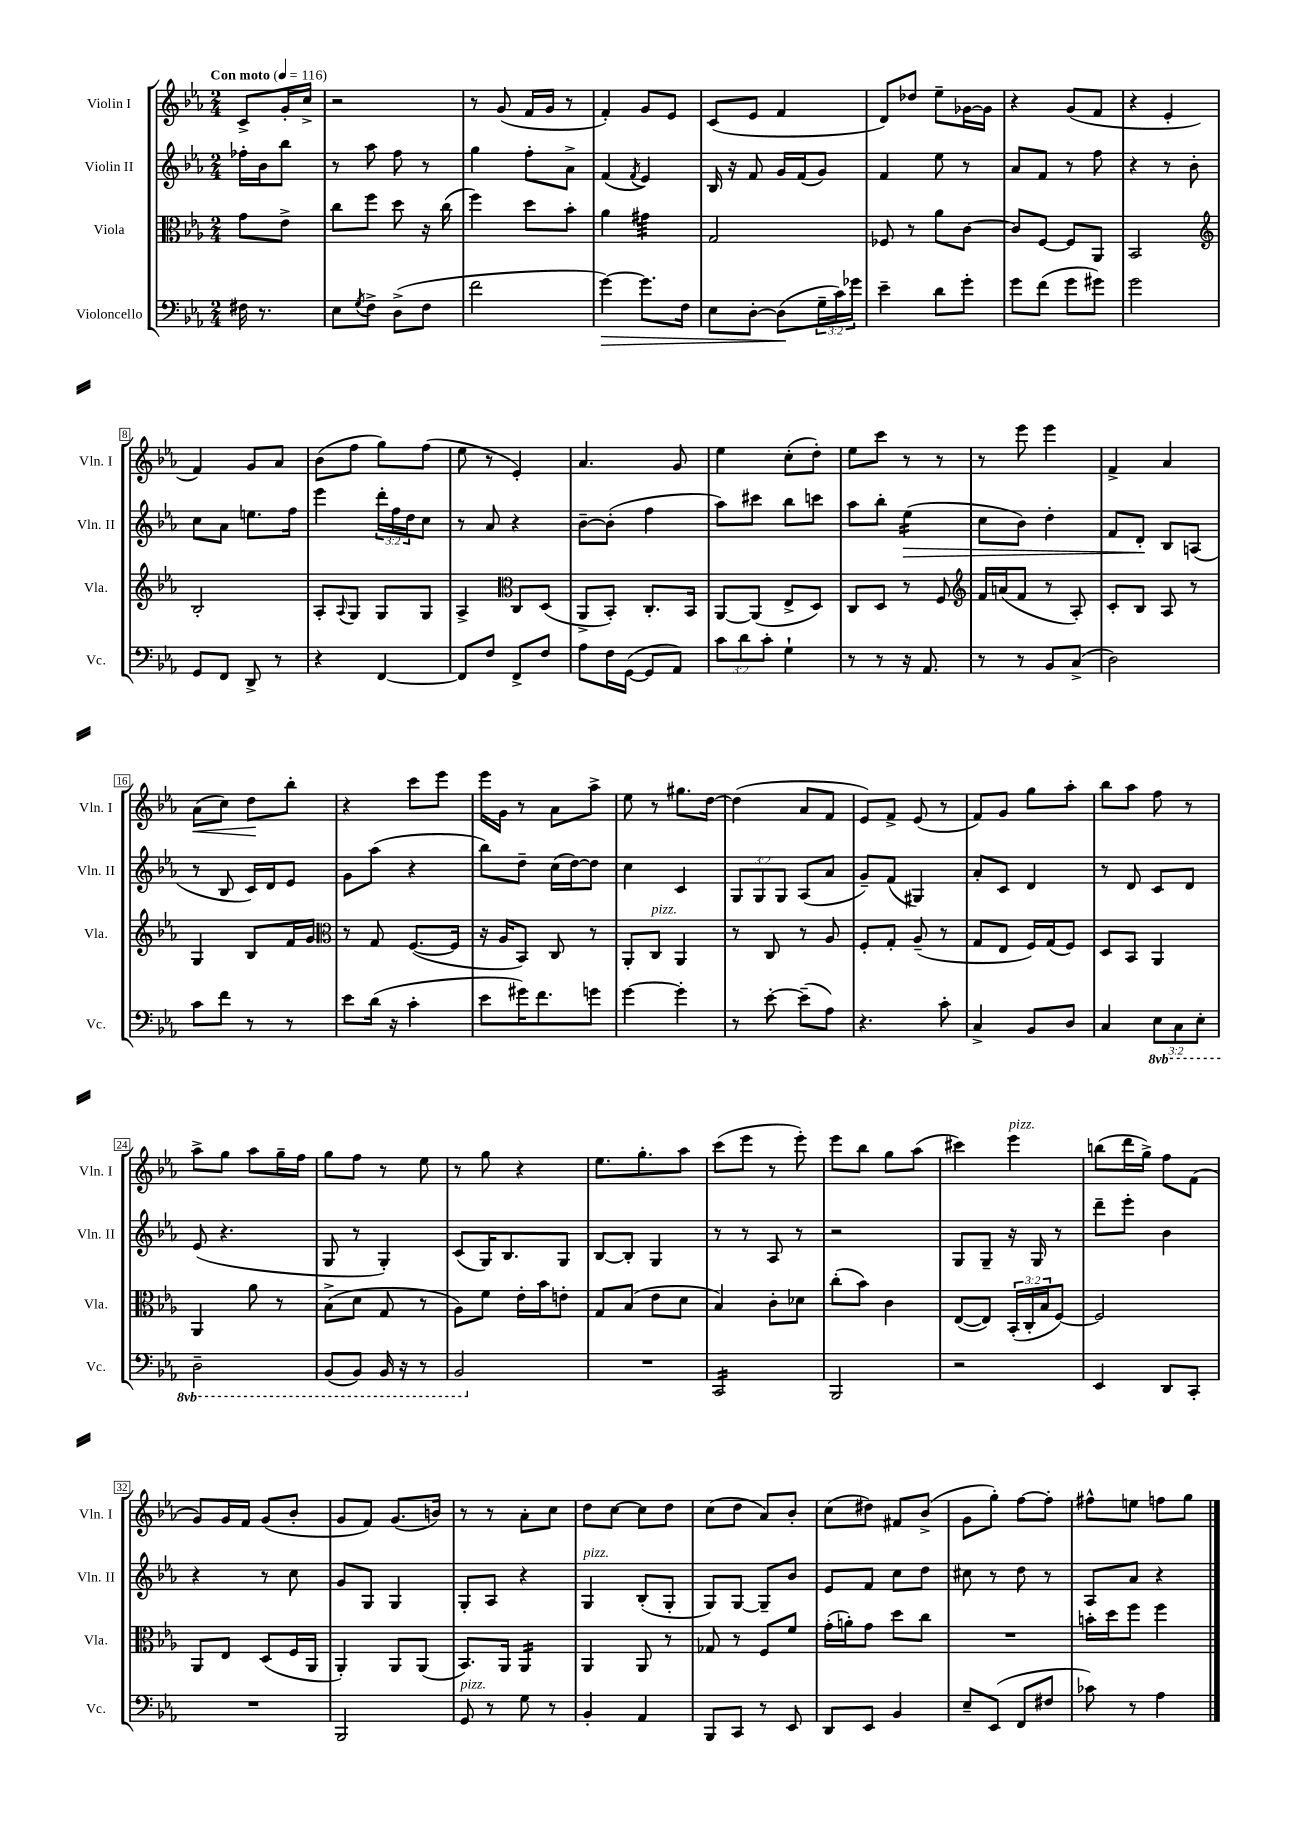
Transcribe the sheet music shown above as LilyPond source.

<<
\new StaffGroup <<
\new Staff = "s0" \with { instrumentName = "Violin I" shortInstrumentName = "Vln. I" } {
    \clef treble \key ees \major \numericTimeSignature \time 2/4 \partial 4 \tempo "Con moto" 4 = 116
    c'8-> g'16-. c''16-> |
    r2 |
    r8 g'8( f'16 g'16 r8 |
    f'4-.) g'8 ees'8 |
    c'8( ees'8 f'4 |
    d'8) des''8 ees''8-- ges'16~ ges'16 |
    r4 g'8( f'8 |
    r4 ees'4-. |
    f'4) g'8 aes'8 |
    bes'8( f''8 g''8) f''8( |
    ees''8 r8 ees'4-.) |
    aes'4. g'8 |
    ees''4 c''8-.( d''8-.) |
    ees''8 c'''8 r8 r8 |
    r8 ees'''8 ees'''4 |
    f'4-> aes'4 |
    aes'8\<( c''8) d''8\! bes''8-. |
    r4 c'''8 ees'''8 |
    ees'''16 g'16 r8 aes'8 aes''8-> |
    ees''8 r8 gis''8. d''16~ |
    d''4( aes'8 f'8 |
    ees'8) f'8-> ees'8( r8 |
    f'8) g'8 g''8 aes''8-. |
    bes''8 aes''8 f''8 r8 |
    aes''8-> g''8 aes''8 g''16-- f''16 |
    g''8 f''8 r8 ees''8 |
    r8 g''8 r4 |
    ees''8. g''8.-. aes''8 |
    c'''8( ees'''8 r8 ees'''8-.) |
    ees'''8 bes''8 g''8 aes''8( |
    cis'''4) ees'''4^\markup { \italic "pizz." } |
    b''8( d'''16 g''16->) f''8 f'8( |
    g'8) g'16 f'16 g'8( bes'8-. |
    g'8 f'8) g'8.( b'16) |
    r8 r8 aes'8-. c''8 |
    d''8 c''8~ c''8 d''8 |
    c''8( d''8 aes'8) bes'8-. |
    c''8( dis''8) fis'8 bes'8->( |
    g'8 g''8-.) f''8~ f''8-. |
    fis''8-^ e''8 f''8 g''8 \bar "|." |
}
\new Staff = "s1" \with { instrumentName = "Violin II" shortInstrumentName = "Vln. II" } {
    \clef treble \key ees \major \numericTimeSignature \time 2/4 \override Staff.TupletNumber.text = #tuplet-number::calc-fraction-text \partial 4
    fes''16-. bes'16 bes''8 |
    r8 aes''8 f''8 r8 |
    g''4 f''8-. aes'8-> |
    f'4( \acciaccatura { f'8 } ees'4) |
    bes16 r16 f'8 g'16 f'16( g'8) |
    f'4 ees''8 r8 |
    aes'8 f'8 r8 f''8 |
    r4 r8 bes'8-. |
    c''8 aes'8 e''8. f''16 |
    ees'''4 \tuplet 3/2 { d'''16-. f''16 d''16 } c''8 |
    r8 aes'8 r4 |
    bes'8~-- bes'8-.( f''4 |
    aes''8) cis'''8 bes''8 c'''8 |
    aes''8 bes''8-. ees''4:16\>( |
    c''8 bes'8) d''4-. |
    f'8 d'8-.\! bes8 a8( |
    r8 bes8 c'16) d'16 ees'8 |
    g'8 aes''8( r4 |
    bes''8) d''8-- c''16( d''16~) d''8 |
    c''4 c'4 |
    \tuplet 3/2 { g8 g8 g8 } aes8( aes'8 |
    g'8--) f'8( gis4) |
    aes'8-. c'8 d'4 |
    r8 d'8 c'8 d'8 |
    ees'8( r4. |
    g8 r8 g4-.) |
    c'8( g16) bes8. g8 |
    bes8~ bes8-. g4 |
    r8 r8 aes8 r8 |
    r2 |
    g8 g8-- r16 g16 r8 |
    d'''8-- ees'''8-. bes'4 |
    r4 r8 c''8 |
    g'8 g8 g4 |
    g8-. aes8 r4 |
    g4^\markup { \italic "pizz." } bes8-.( g8-. |
    g8) g8~ g8-- bes'8 |
    ees'8 f'8 c''8 d''8 |
    cis''8 r8 d''8 r8 |
    aes8 aes'8 r4 \bar "|." |
}
\new Staff = "s2" \with { instrumentName = "Viola" shortInstrumentName = "Vla." } {
    \clef alto \key ees \major \numericTimeSignature \time 2/4 \override Staff.TupletNumber.text = #tuplet-number::calc-fraction-text \partial 4
    g'8 ees'8-> |
    c''8 f''8 d''8 r16 c''16( |
    f''4) d''8 bes'8-. |
    aes'4 gis'4:32 |
    g2 |
    fes8 r8 aes'8 c'8~ |
    c'8 f8~ f8 aes,8 |
    bes,2 |
    \clef treble bes2-. |
    aes8-. \appoggiatura { aes8 } g8 g8 g8 |
    aes4-> \clef alto c8 d8( |
    aes,8-> bes,8-.) c8.-. bes,16 |
    aes,8~ aes,8( ees8-> d8) |
    c8 d8 r8 f8 |
    \clef treble f'16 a'16( f'8 r8 aes8-.) |
    c'8-. bes8 aes8 r8 |
    g4 bes8 f'16 g'16 |
    \clef alto r8 g8 f8.~( f16 |
    r16 aes16 bes,8) c8 r8 |
    aes,8-. c8^\markup { \italic "pizz." } aes,4 |
    r8 c8 r8 aes8 |
    f8-. g8-. aes8--( r8 |
    g8 ees8 f16) g16( f8) |
    d8 bes,8 aes,4 |
    aes,4 aes'8 r8 |
    bes8->( d'8 g8 r8 |
    aes8) f'8 ees'16-. bes'16 e'8-. |
    g8 bes8( ees'8 d'8 |
    bes4) c'8-. des'8 |
    c''8-.( bes'8) c'4 |
    ees8~( ees8) \tuplet 3/2 { bes,16-.( c16-. bes16 } f8~) |
    f2 |
    aes,8 ees8 d8( f16 aes,16 |
    aes,4-.) aes,8 aes,8( |
    bes,8.) aes,16 aes,4:16 |
    aes,4 aes,8 r8 |
    ges8 r8 f8 f'8 |
    g'16-.( a'16-.) g'8 d''8 c''8 |
    R2 |
    b'16-. d''16 f''8 f''4 \bar "|." |
}
\new Staff = "s3" \with { instrumentName = "Violoncello" shortInstrumentName = "Vc." } {
    \clef bass \key ees \major \numericTimeSignature \time 2/4 \override Staff.TupletNumber.text = #tuplet-number::calc-fraction-text \set Staff.ottavationMarkups = #ottavation-simple-ordinals \partial 4
    fis16 r8. |
    ees8 \acciaccatura { g8 } f8-> d8->( f8 |
    f'2 |
    g'4~\>) g'8. f16 |
    ees8 d8~-. d8\!( \tuplet 3/2 { g16-- c'16) ges'16 } |
    ees'4-- d'8 g'8-. |
    g'8 f'8( g'8 gis'8) |
    g'2 |
    g,8 f,8 d,8-> r8 |
    r4 f,4~ |
    f,8 f8 f,8-> f8 |
    aes8 f16 g,16~( g,8 aes,8) |
    \tuplet 3/2 { c'8 d'8 c'8-. } g4-! |
    r8 r8 r16 aes,8. |
    r8 r8 bes,8 c8->( |
    d2) |
    c'8 f'8 r8 r8 |
    ees'8 d'16( r16 c'4-. |
    ees'8 gis'16) f'8. g'8 |
    g'4~ g'4-. |
    r8 ees'8~-. ees'8--( aes8) |
    r4. c'8-. |
    c4-> bes,8 d8 |
    c4 \tuplet 3/2 { \ottava #-1 ees,8 c,8 ees,8-. } |
    d,2-- |
    bes,,8( bes,,8) bes,,16 r16 r8 |
    bes,,2 \ottava #0 |
    R2 |
    c,2:16 |
    bes,,2 |
    r2 |
    ees,4 d,8 c,8-. |
    R2 |
    bes,,2 |
    g,8^\markup { \italic "pizz." } r8 g8 r8 |
    bes,4-. aes,4 |
    bes,,8 c,8 r8 ees,8 |
    d,8 ees,8 bes,4 |
    ees8-- ees,8( f,8 fis8 |
    ces'8) r8 aes4 \bar "|." |
}
>>
>>
\layout { \context { \Score \override BarNumber.stencil = #(make-stencil-boxer 0.1 0.3 ly:text-interface::print) } }
